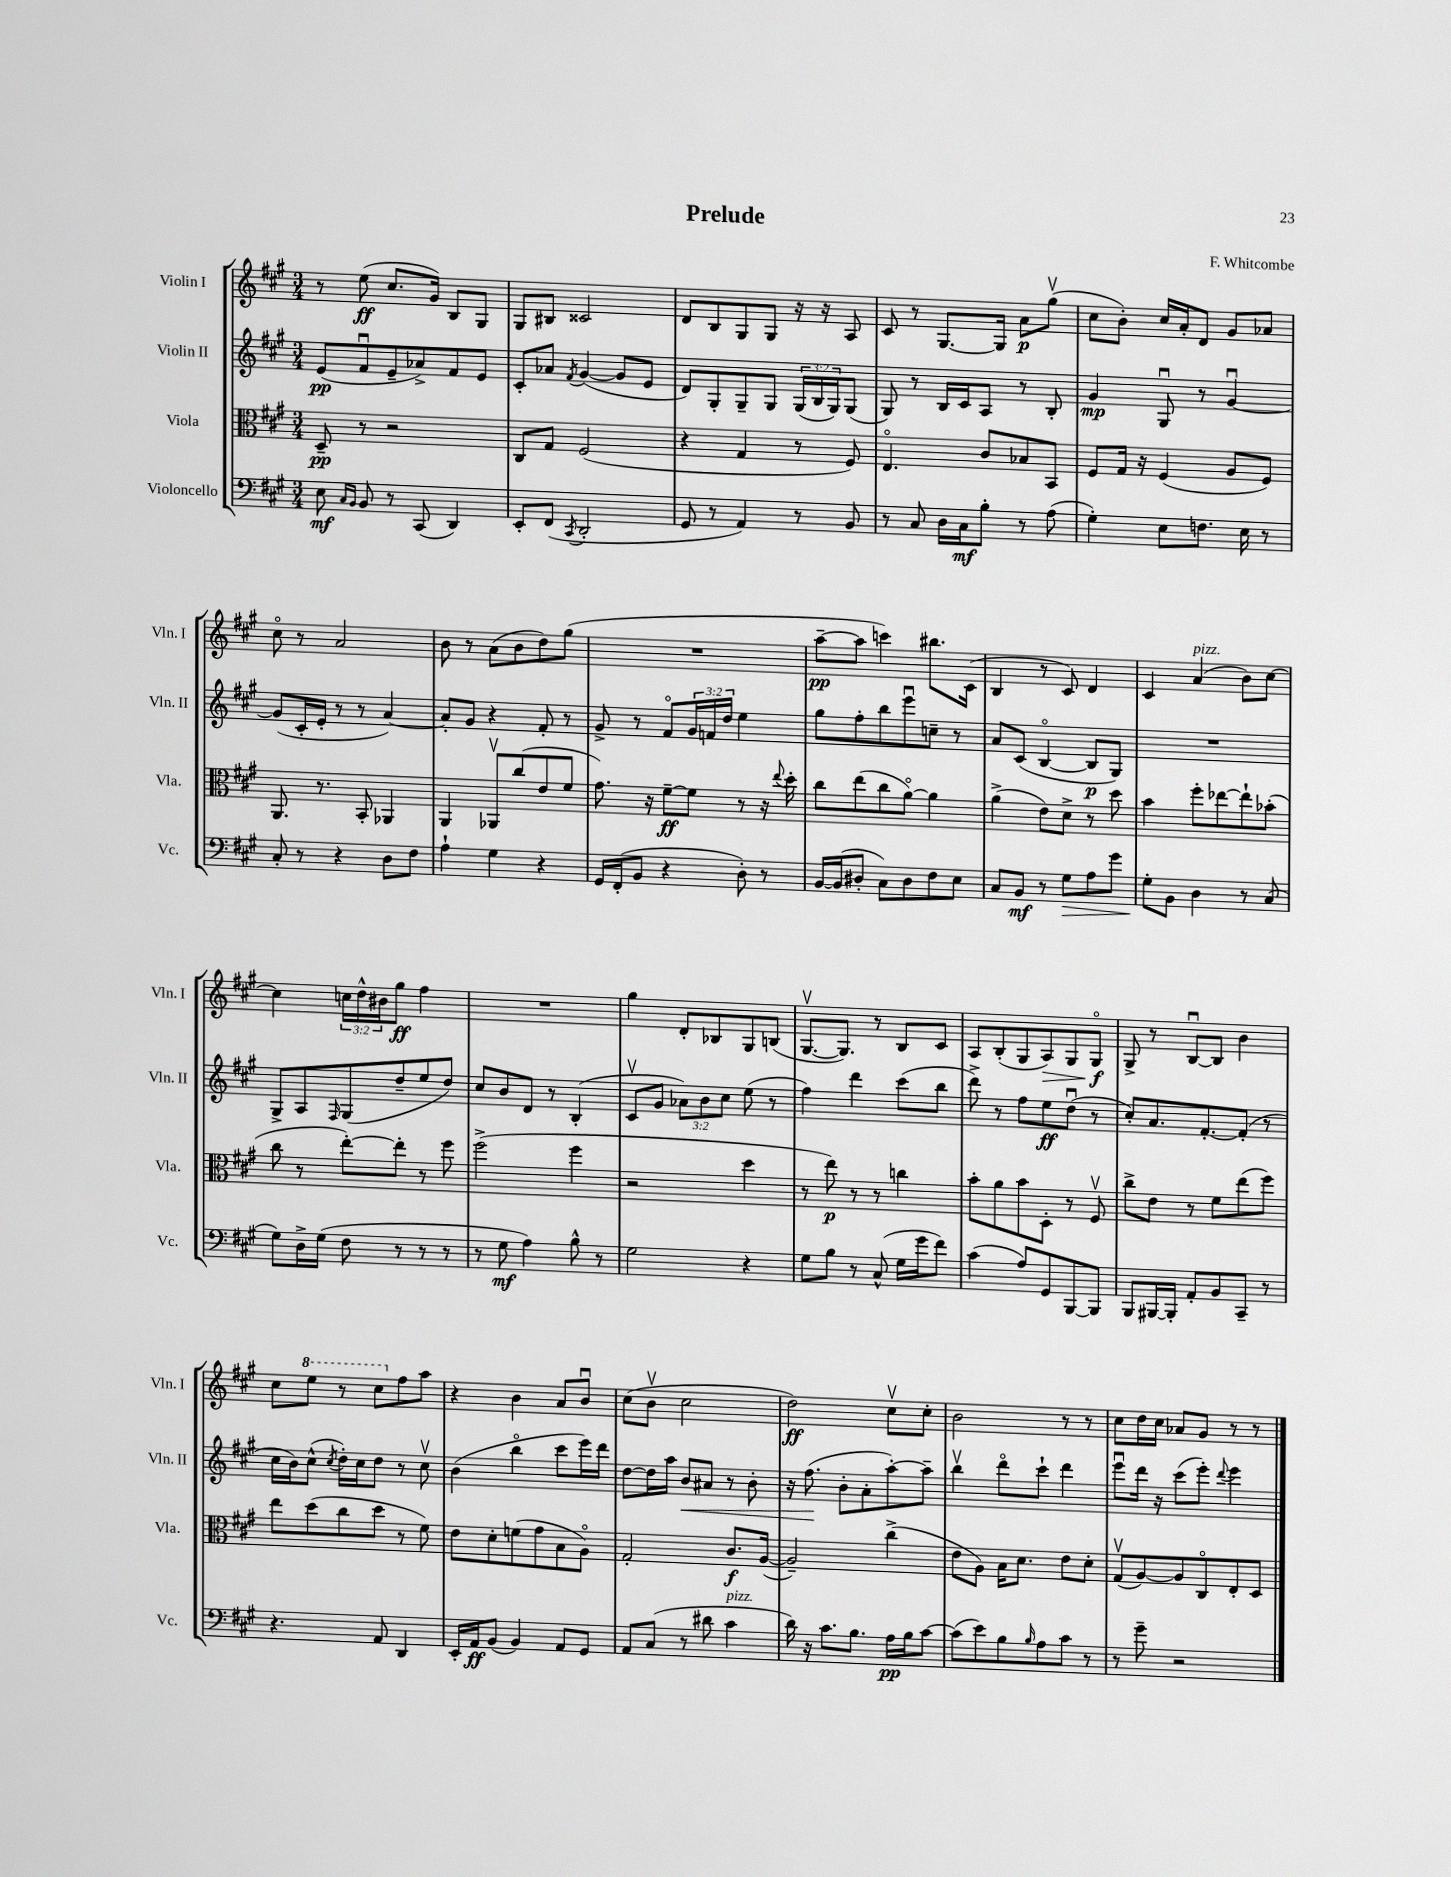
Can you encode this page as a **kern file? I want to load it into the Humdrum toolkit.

**kern	**kern	**kern	**kern
*staff4	*staff3	*staff2	*staff1
*clefF4	*clefC3	*clefG2	*clefG2
*k[f#c#g#]	*k[f#c#g#]	*k[f#c#g#]	*k[f#c#g#]
*M3/4	*M3/4	*M3/4	*M3/4
8E	8D~	(8e	8r
16qqC#	.	.	.
16qqBB	.	.	.
8BB	8r	8f#u	(8ee
8r	2r	8e~	8.cc#
(8CC#	.	8a-^)	.
.	.	.	16g#)
4DD)	.	8f#	8B
.	.	8e	8G#
=	=	=	=
8EE'	8C#	8c#'	8G#
(8FF#	8G#	8a-	8B#
8qCC#	.	8qf#	.
2DD'	(2F#	([4g#	2c##
.	.	8g#]	.
.	.	8e	.
=	=	=	=
8GG#	4r	8d)	8d
8r	.	8G#'	8B
4AA)	4G#	8G#~	8G#
.	.	8G#	8G#
8r	8r	(24G#	16r
.	.	24B	.
.	.	.	16r
.	.	24G#)	.
8BB	8F#)	(8G#	8A
=	=	=	=
8r	4.Eo	8G#)	8c#
8C#	.	8r	8r
16D	.	16B	[8.G#
16C#	.	16c#	.
8B'	8c#	8A	.
.	.	.	16G#]
8r	8B-	8r	8a
(8A	8BB	8B'	(8gg#v
=	=	=	=
4G#')	8F#	4g#	8cc#
.	16G#	.	8b')
.	16r	.	.
8E	(4F#	8G#u	16cc#
.	.	.	16a'
8.F	.	8r	8d
.	8A	[4g#u	8g#
16E	.	.	.
8r	8F#)	.	8a-
=	=	=	=
8C#'	8.AA	(8g#]	8cc#o
8r	.	16c#'	8r
.	8.r	16e'	.
4r	.	8r	2a
.	8BB'	8r	.
8D	4AA-	[4a)	.
8F#	.	.	.
=	=	=	=
4A`	4AA	8a']	8b
.	.	8g#	8r
4G#	8AA-v	4r	(8a
.	(8cc#	.	8b
4r	8e	8f#'	8dd)
.	8f#	8r	(8gg#
=	=	=	=
16GG#	8.g#)	8g#^	2.r
(16FF#'	.	.	.
8BB	.	8r	.
.	16r	.	.
4r	[8f#~	8f#o	.
.	8f#]	24g#	.
.	.	24f	.
.	.	24dd	.
8D')	8r	4ee	.
8r	16r	.	.
.	8qqee	.	.
.	16dd'	.	.
=	=	=	=
[16BB	8cc#	8gg#	[8aa~
(16BB]	.	.	.
8D#'	(8ee	8ff#'	8aa]
8C#)	8cc#	8bb	4ccc)
8D#	[8ao)	8eeeu	.
8F#	4a]	8cc~	8.bb#
8E	.	8r	.
.	.	.	(16c#
=	=	=	=
8C#	(4a^	8a	4B
8BB	.	(8c#	.
8r	8e)	[4Bo	8r
8G#	8d^	.	8c#)
8A	8r	8B]	4d
8g#	8dd	8G#)	.
=	=	=	=
8G#'	4b	2.r	4c#
8BB	.	.	.
4D	8ff#'	.	(4a
.	[8ee-	.	.
8r	8ee-`]	.	8b)
(8C#	(8b-'	.	[8cc#
=	=	=	=
8G#)	8cc#	8G#^	4cc#]
16D^	8r	8A	.
(16G#	.	.	.
.	.	16qqF#	.
8F#	[8ee')	(8G#	24cc
.	.	.	24dd^^
.	.	.	24b#
8r	8ee']	8dd~	8gg#
8r	8r	8ee	4ff#
8r	8ff#	8dd)	.
=	=	=	=
8r	(2ff#^	8cc#	2.r
8G#	.	8b	.
4A)	.	8d	.
.	.	8r	.
8B^^	4ff#	(4B'	.
8r	.	.	.
=	=	=	=
2G#	2r	8c#v	4gg#
.	.	8g#	.
.	.	12a-)	8d'
.	.	12b	.
.	.	.	8B-
.	.	12cc#	.
4r	4dd	(8ee	8G#
.	.	8r	(8B
=	=	=	=
8G#	8r	4ff#)	[8.G#v
8B	8ee)	.	.
.	.	.	8.G#])
8r	8r	4ddd	.
(8C#^^	8r	.	8r
16G#	4cc	(8ccc#	8B
16g#	.	.	.
8f#)	.	8bb	8c#
=	=	=	=
(4c#	8b'	8ddd^)	8A
.	8a	8r	(8B'
8A)	8b	8ff#	8G#
8GG#	8D'	8ee	8A)
[8BBB	8r	(8ddu	8G#
8BBB]	8F#v	8r	8G#o
=	=	=	=
8BBB	8cc#^	8cc#')	8G#^
[16BBB#	8e	8.a	8r
16BBB#']	.	.	.
8AA'	8r	.	[8Bu
.	.	[8.f#'	.
8BB	8f#	.	8B]
8CC#~	(8ee	(8f#']	4b
8r	8ff#)	8r	.
=	=	=	=
4.r	8ee	16cc#	8cc#
.	.	16b)	.
.	(8dd	(8cc#^^	8eee
.	.	8qcc#	.
.	8cc#	16dd')	8r
.	.	16cc#	.
8AA	8dd	8dd	8ccc#
4DD	8r	8r	8ff#
.	8f#)	8cc#v	8aa
=	=	=	=
16EE'	8e	(4b	4r
16AA	.	.	.
(8BB	8d'	.	.
4BB)	(8f	4bbo	4b
.	8g#	.	.
8AA	8B	8ccc#	8a
8GG#	8Ao)	16eee)	8bu
.	.	16ddd	.
=	=	=	=
8AA	2G#'	[8dd	(8cc#
(8C#	.	16dd]	8bv
.	.	16aa	.
8r	.	8b	2cc#
8d#	.	8a#	.
4c#	8.c#	8r	.
.	.	8b'	.
.	([16A	.	.
=	=	=	=
16d)	2A~])	16r	2dd)
16r	.	(8.ff#	.
8.c#	.	.	.
.	.	8b'	.
8.B	.	.	.
.	.	8a'	.
16A	(4cc#^	[8aa')	8cc#v
16B	.	.	.
[8c#	.	8aa~]	8cc#'
=	=	=	=
(8c#]	8e	4bbv	2b
8e)	8A)	.	.
8B	16B	8dddo	.
.	8.d	.	.
16qqB	.	.	.
8A	.	8ccc#`	.
8c#	8e	4ddd	8r
8r	8d'	.	8r
=	=	=	=
8r	(8G#v	8eeeu	8cc#
8g#~	[8A)	16ddd	16dd
.	.	16r	16cc#
2r	8A]	(8ccc#	8a-
.	8C#o	8eee')	8g#
.	.	8qqddd	.
.	8E'	4eee	8r
.	8D	.	8r
==	==	==	==
*-	*-	*-	*-
